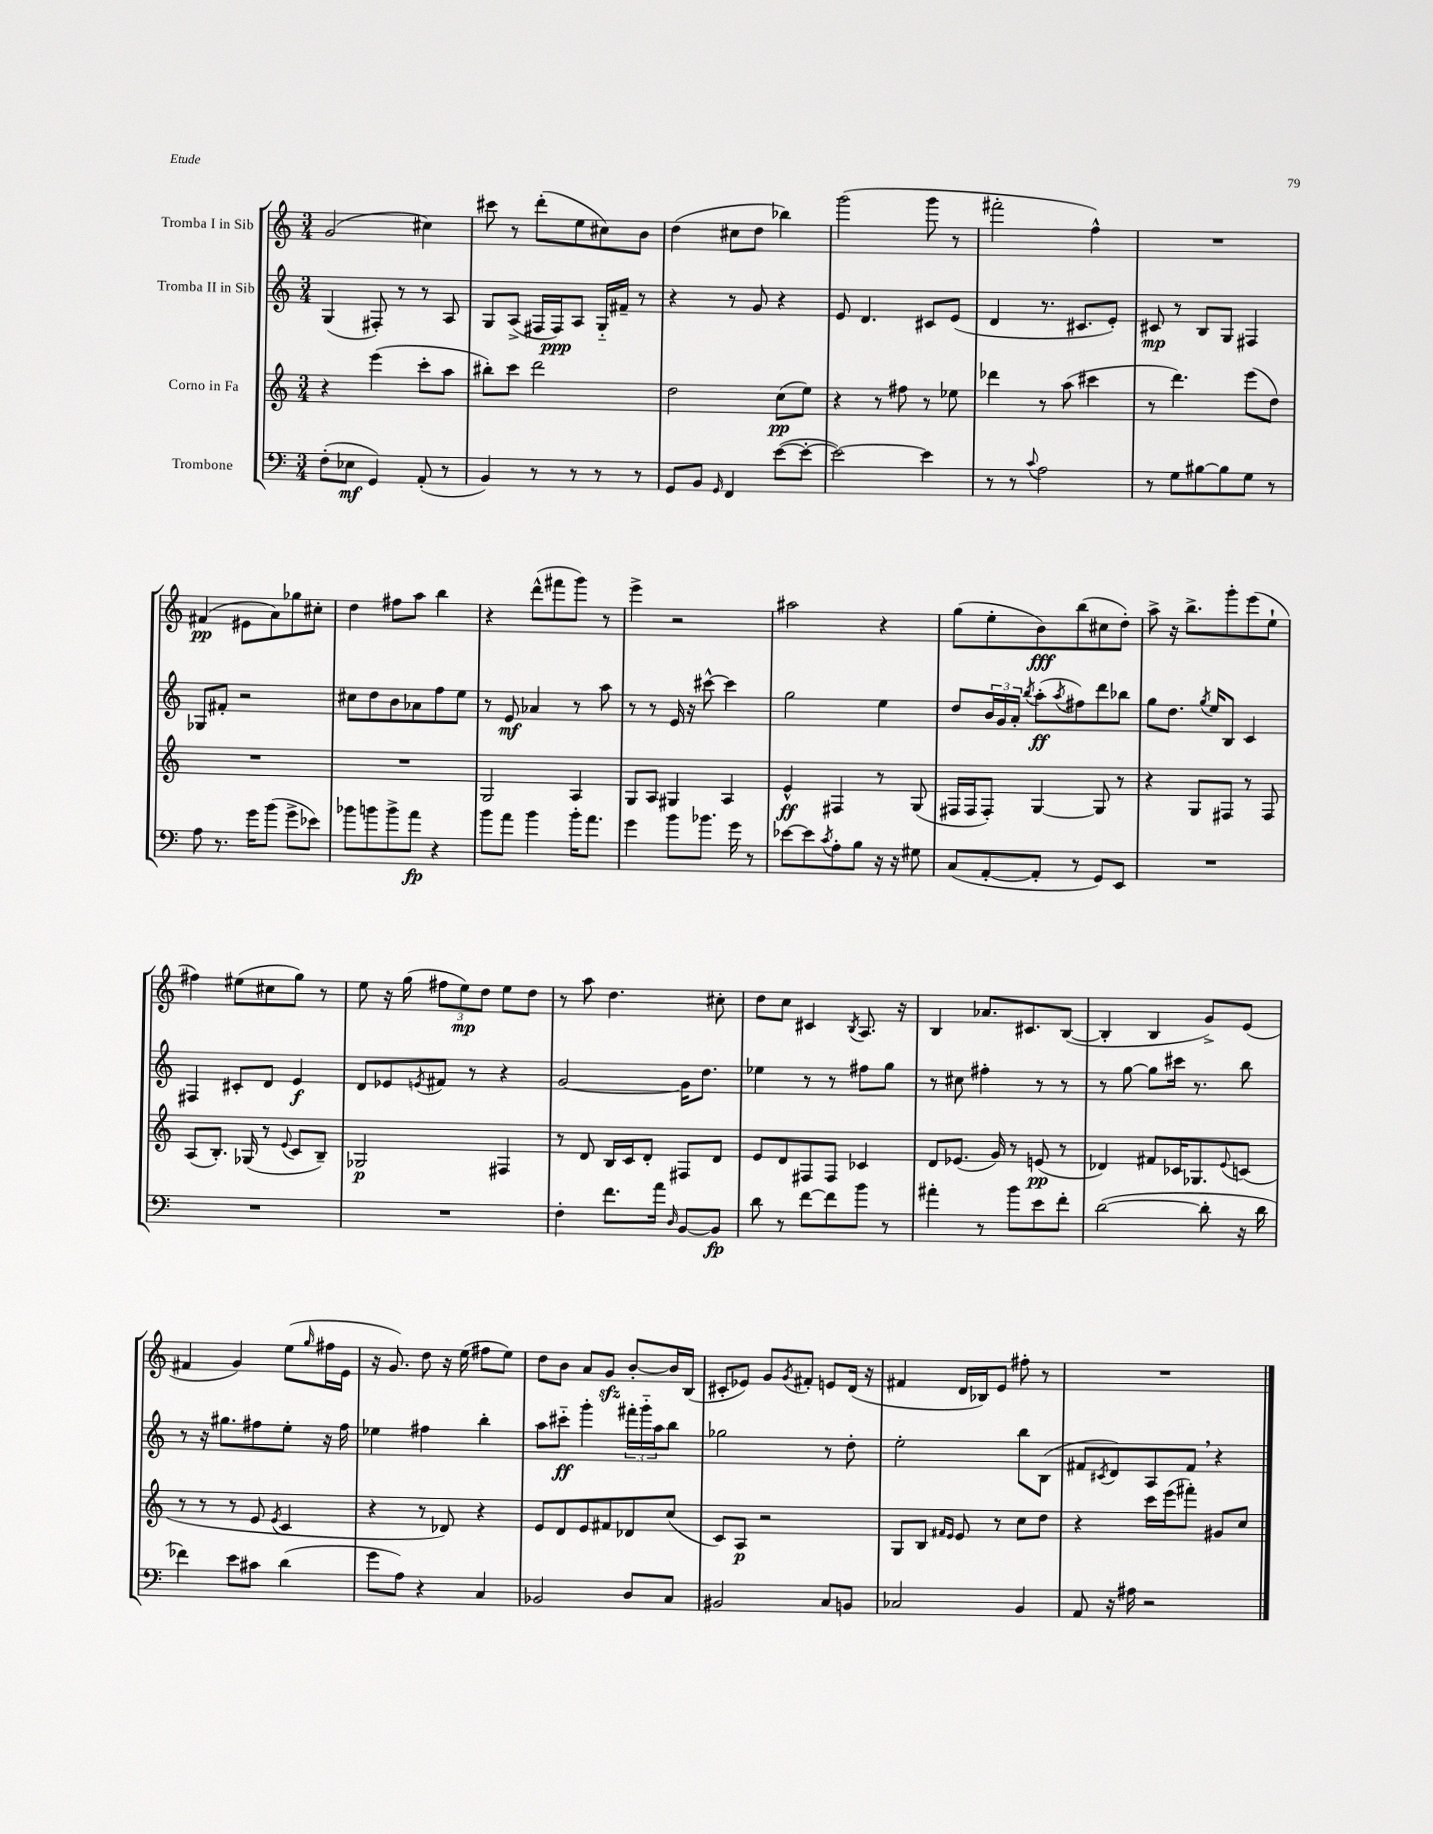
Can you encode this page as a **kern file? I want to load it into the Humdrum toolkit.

**kern	**kern	**kern	**kern
*staff4	*staff3	*staff2	*staff1
*clefF4	*clefG2	*clefG2	*clefG2
*k[]	*k[]	*k[]	*k[]
*M3/4	*M3/4	*M3/4	*M3/4
(8F'	4r	(4G	(2g
8E-	.	.	.
4GG)	(4eee	8F#')	.
.	.	8r	.
(8AA'	8ccc'	8r	4cc#)
8r	8aa	8A	.
=	=	=	=
4BB)	8bb#')	8G	8ccc#
.	8ccc	(8A^	8r
8r	2ddd	16F#	(8ddd'
.	.	16F#)	.
8r	.	8A	8ee
8r	.	16G'~	8cc#)
.	.	16f#~	.
8r	.	8r	8b
=	=	=	=
8GG	2dd	4r	(4dd
8BB	.	.	.
16qqGG	.	.	.
4FF	.	8r	8cc#
.	.	8g	8dd
([8e	(8cc	4r	4bb-)
8e'_	8ee)	.	.
=	=	=	=
2e_)	4r	8e	(2ggg
.	.	4.d	.
.	8r	.	.
.	8ff#	.	.
4e]	8r	8c#	8ggg
.	8ee-	(8e	8r
=	=	=	=
8r	4ddd-	4d	2fff#'
8r	.	.	.
8qqc	.	.	.
2A	8r	8.r	.
.	(8aa	.	.
.	.	8.c#	.
.	4ccc#	.	4ff^^)
.	.	8e')	.
=	=	=	=
8r	8r	8c#	2.r
8G	4.ddd)	8r	.
[8B#	.	8B	.
8B#]	.	8G	.
8G	(8eee	4F#	.
8r	8dd)	.	.
=	=	=	=
8A	2.r	8G-	(4f#
8.r	.	8f#'	.
.	.	2r	8e#
16g	.	.	.
(8b	.	.	8a)
8g^	.	.	8gg-
8e-)	.	.	8cc#'
=	=	=	=
8b-	2.r	8cc#	4dd
8b	.	8dd	.
8b^	.	8b	8ff#
8a	.	8a-	8aa
4r	.	8ff	4bb
.	.	8ee	.
=	=	=	=
8b	2G	8r	4r
8a	.	8e	.
4b	.	4a-	(8ddd^^
.	.	.	8fff#
16b'	4A	8r	8ggg)
8.a	.	.	.
.	.	8aa	8r
=	=	=	=
4g	8G	8r	4eee^
.	8A	8r	.
8b	4G#	16e	2r
.	.	16r	.
8.b-	.	[8ccc#^^	.
.	4A	4ccc#]	.
16g	.	.	.
8r	.	.	.
=	=	=	=
[8e-	4e^^	2gg	2aa#
8e-]	.	.	.
8qc	.	.	.
8A'	4F#	.	.
8B	.	.	.
16r	8r	4ee	4r
16r	.	.	.
8G#	(8G	.	.
=	=	=	=
(8C	16F#	8dd	(8gg
.	16F#	.	.
[8AA'	8F#')	24b	8ee'
.	.	24g	.
.	.	24a'	.
.	.	8qbb	.
8AA']	[4G	(8aa'	8b)
.	.	8qaa	.
8r	.	8ff#)	(8bb
8GG)	8G]	8ddd	8cc#
8EE	8r	8bb-	8dd')
=	=	=	=
2.r	4r	8gg	8aa^
.	.	8.dd	16r
.	.	.	8.bb^
.	8G	.	.
.	.	8qgg	.
.	.	16ee	.
.	8F#	8B	8ggg'
.	8r	4c	(8eee
.	8F#	.	8ee`
=	=	=	=
2.r	(8A	4F#	4ff#)
.	8.B')	.	.
.	.	8c#'	(8ee#
.	(16G-	.	.
.	8r	8d	8cc#
.	8qqe	.	.
.	8c	4e	8gg)
.	8B~)	.	8r
=	=	=	=
2.r	2G-	8d	8ee
.	.	8e-	16r
.	.	.	(16gg
.	.	8qe	.
.	.	8f#	12ff#
.	.	.	12ee)
.	.	8r	.
.	.	.	12dd
.	4F#	4r	8ee
.	.	.	8dd
=	=	=	=
4F'	8r	[2g	8r
.	8d	.	8aa
8.f	16B	.	4.dd
.	16c	.	.
.	8d'	.	.
16a	.	.	.
16qqD	.	.	.
[8BB	8F#	16g]	.
.	.	8.dd	.
8BB]	8d	.	8cc#'
=	=	=	=
8d	8e	4ee-	8dd
8r	8d	.	8cc
[8f	8F#	8r	4c#
8f]	8F#	8r	.
.	.	.	8qB
8b	4c-	8ff#	8.A
8r	.	8gg	.
.	.	.	16r
=	=	=	=
4a#'	8d	8r	4B
.	(8.e-	8cc#	.
8r	.	4ff#'	8.a-
.	16g)	.	.
8b	8r	.	.
.	.	.	8.c#
8e	(8e	8r	.
8f'	8r	8r	([8B
=	=	=	=
([2d	4d-)	8r	4B']
.	.	[8gg	.
.	8f#	8gg]	4B
.	16c-	16ccc#	.
.	8.G-	8.r	.
8d']	.	.	8g^)
.	8qqe	.	.
16r	(8c	8bb	(8e
16d	.	.	.
=	=	=	=
4f-)	8r	8r	4f#
.	8r	16r	.
.	.	8.gg#	.
8e	8r	.	4g)
8c#	8e	8ff#	.
.	8qe	.	.
(4d	4c	8ee'	(8ee
.	.	.	16qqgg
.	.	16r	16ff#
.	.	16ff#	16e
=	=	=	=
8g	4r	4ee-	16r
.	.	.	8.g)
8A)	.	.	.
4r	8r	4ff#	8dd
.	8d-)	.	16r
.	.	.	(16ee
4C	4r	4bb'	8ff#
.	.	.	8ee)
=	=	=	=
2BB-	8e	8aa	8dd
.	8d	8ccc#'~	8b
.	8e	4ggg'	8a
.	8f#	.	8g
8D	8d-	24fff#'	[8b'
.	.	24ggg'~	.
.	.	24aa	.
8C	(8cc	8bb	16b]
.	.	.	(16B
=	=	=	=
2BB#	8c)	2gg-	8c#'
.	8A	.	8e-)
.	2r	.	8g
.	.	.	8qg
.	.	.	8f#'
8C	.	8r	8e
8BB	.	8dd'	(16d
.	.	.	16r
=	=	=	=
2C-	8G	2ee'	4f#
.	8B	.	.
.	16qqf#	.	.
.	16qqe	.	.
.	8e	.	16d
.	.	.	16B-)
.	8r	.	8e
4BB	8cc	8bb	8ff#'
.	8dd	(8B	8r
=	=	=	=
8AA	4r	8f#	2.r
.	.	8qc#	.
16r	.	8d)	.
16A#	.	.	.
2r	16ccc	8A	.
.	(16eee	.	.
.	8fff#')	8f#	.
.	8g#	4r	.
.	8cc	.	.
==	==	==	==
*-	*-	*-	*-
